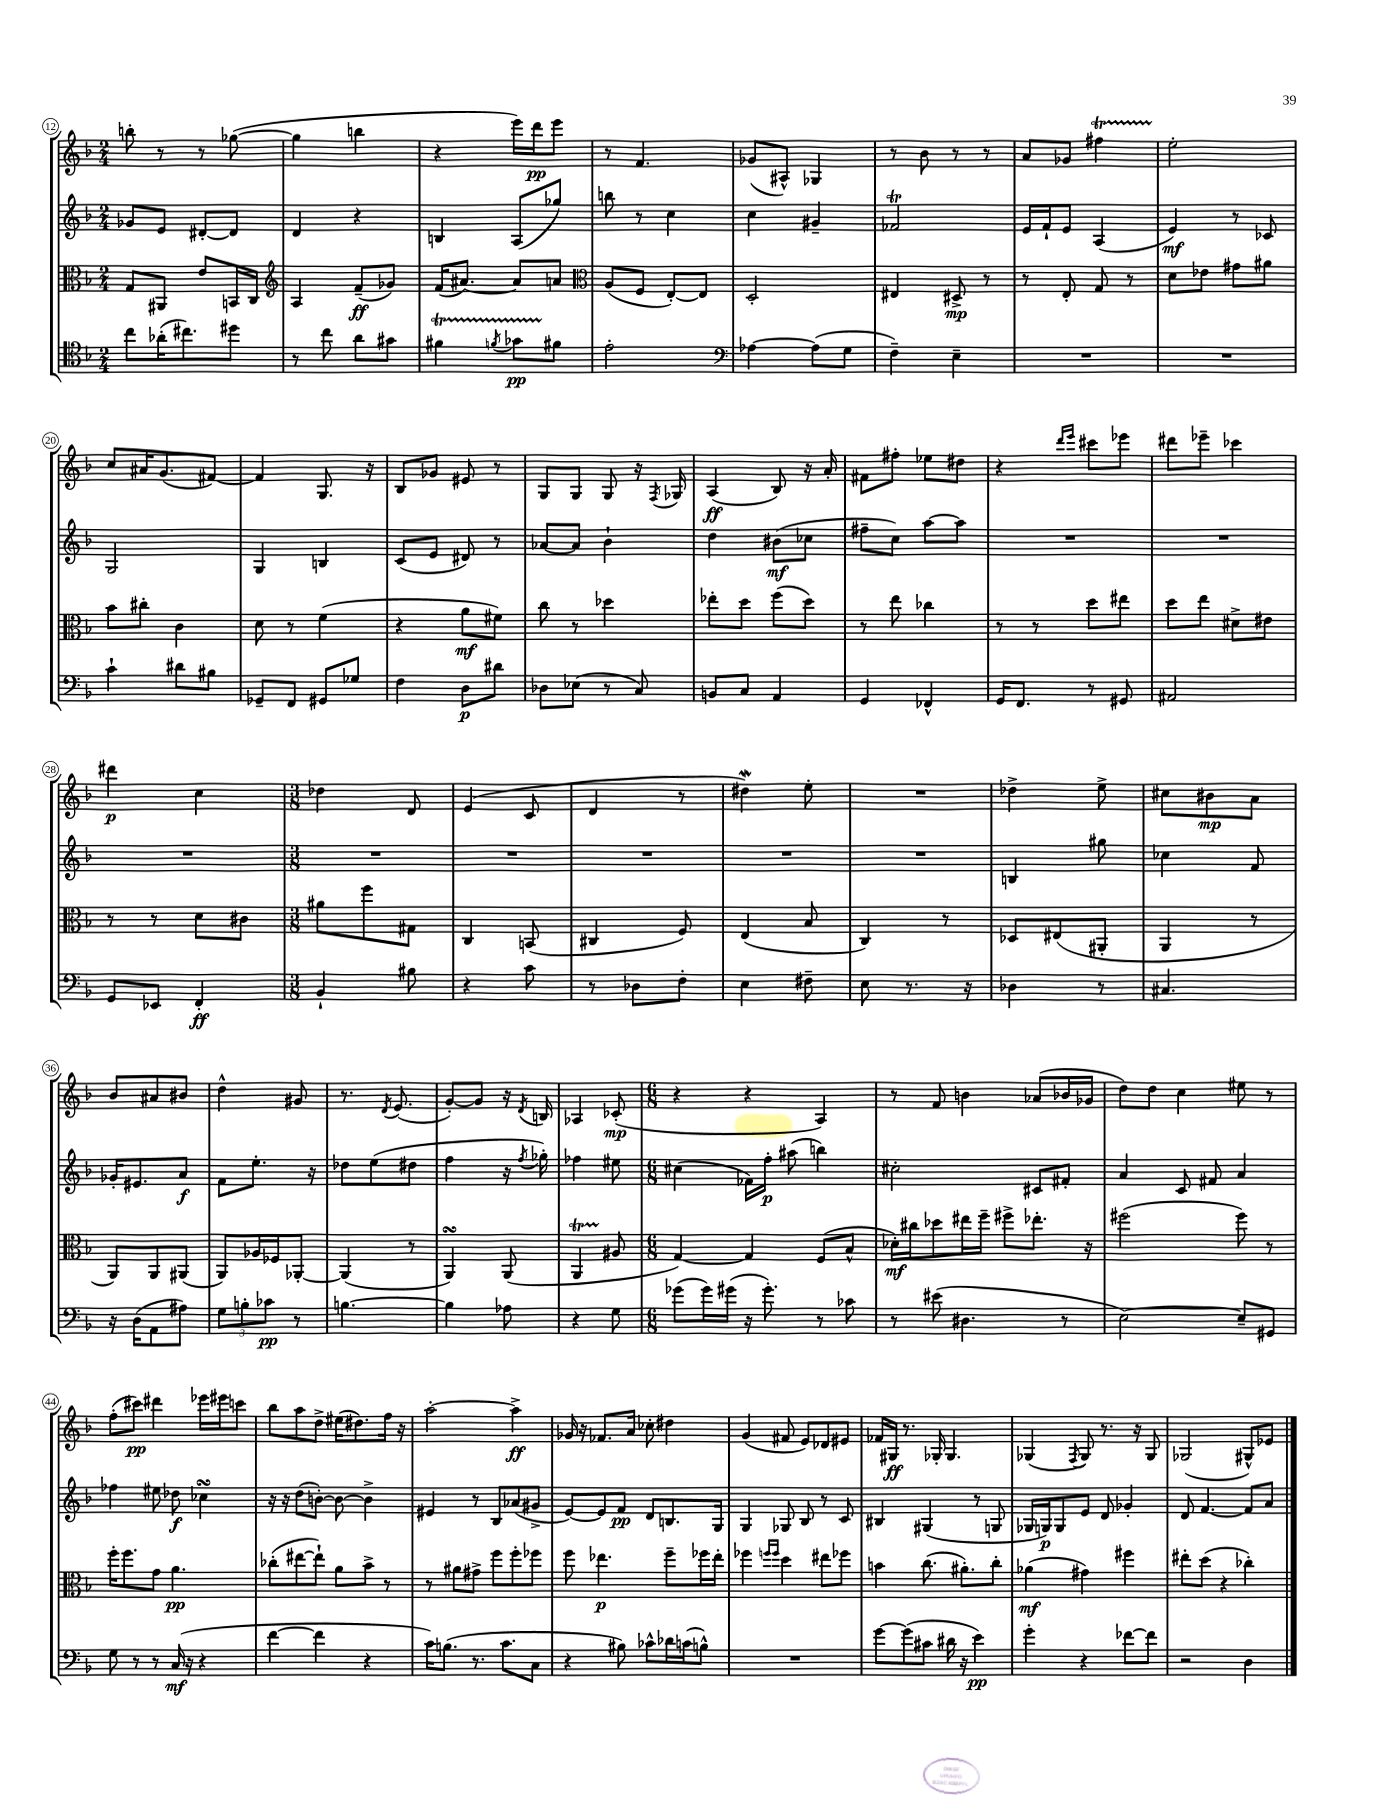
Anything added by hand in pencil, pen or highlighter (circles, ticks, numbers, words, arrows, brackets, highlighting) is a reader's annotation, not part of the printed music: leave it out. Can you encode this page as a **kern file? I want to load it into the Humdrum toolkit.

**kern	**dynam	**kern	**dynam	**kern	**dynam	**kern	**dynam
*part4	*part4	*part3	*part3	*part2	*part2	*part1	*part1
*staff4	*staff4	*staff3	*staff3	*staff2	*staff2	*staff1	*staff1
*clefC4	*	*clefC3	*	*clefG2	*	*clefG2	*
*k[b-]	*	*k[b-]	*	*k[b-]	*	*k[b-]	*
*M2/4	*	*M2/4	*	*M2/4	*	*M2/4	*
=12	=12	=12	=12	=12	=12	=12	=12
8cc\L	.	8G/L	.	8g-X/L	.	8bbn'\	.
(16a-X'\K	.	8AA#X/J	.	8e/J	.	8r	.
8.cc#X\)	.	.	.	.	.	.	.
.	.	8e/L	.	[8d#X'/L	.	8r	.
8dd#X\J	.	16BBn/L	.	8d#/J]	.	([8gg-X\	.
.	.	16C/JJ	.	.	.	.	.
=13	=13	=13	=13	=13	=13	=13	=13
*	*	*clefG2	*	*	*	*	*
8r	.	4A/	.	4d/	.	4gg-\]	.
8cc\	.	.	.	.	.	.	.
8a\L	.	(8f~/L	ff	4r	.	4bbn\	.
8g#X\J	.	8g-X/J)	.	.	.	.	.
=14	=14	=14	=14	=14	=14	=14	=14
4f#Xt\	.	(16f/KL	.	4Bn/	.	4r	.
.	.	[8.a#X/J)	.	.	.	.	.
8qfn/	.	.	.	.	.	.	.
8g-XTTT\L	pp	8a#/L]	.	(8A/L	.	16eee\LL)	.
.	.	.	.	.	.	16ddd\J	pp
8f#X\J	.	8an/J	.	8gg-X/J)	.	8eee\J	.
=15	=15	=15	=15	=15	=15	=15	=15
*	*	*clefC3	*	*	*	*	*
2e'\	.	(8A/L	.	8bbn\	.	8r	.
.	.	8F/J	.	8r	.	4.f/	.
.	.	[8E'/L)	.	4cc\	.	.	.
.	.	8E/J]	.	.	.	.	.
=16	=16	=16	=16	=16	=16	=16	=16
*clefF4	*	*	*	*	*	*	*
[4A-X\	.	2D'/	.	4cc\	.	(8g-X/L	.
.	.	.	.	.	.	8A#X^^/J)	.
(8A-\L]	.	.	.	4g#X~/	.	4G-X/	.
8G\J	.	.	.	.	.	.	.
=17	=17	=17	=17	=17	=17	=17	=17
4F~\)	.	4E#X/	.	2f-XT/	.	8r	.
.	.	.	.	.	.	8b-\	.
4E~\	.	8D#X^/	mp	.	.	8r	.
.	.	8r	.	.	.	8r	.
=18	=18	=18	=18	=18	=18	=18	=18
2r	.	8r	.	16e/LL	.	8a/L	.
.	.	.	.	16f`/J	.	.	.
.	.	8E'/	.	8e/J	.	8g-X/J	.
.	.	8G/	.	(4A/	.	4ff#Xt\	.
.	.	8r	.	.	.	.	.
=19	=19	=19	=19	=19	=19	=19	=19
2r	.	8d\L	.	4e/)	mf	2ee'\	.
.	.	8e-X\J	.	.	.	.	.
.	.	8g#X\L	.	8r	.	.	.
.	.	8a#X\J	.	8c-X/	.	.	.
!!LO:LB:g=z
=20	=20	=20	=20	=20	=20	=20	=20
4c`\	.	8b-\L	.	2G/	.	8cc/L	.
.	.	8cc#X'\J	.	.	.	16a#X/K	.
.	.	.	.	.	.	(8.g/	.
8d#X\L	.	4c\	.	.	.	.	.
8B#X\J	.	.	.	.	.	[8f#X/J)	.
=21	=21	=21	=21	=21	=21	=21	=21
8GG-X~/L	.	8d\	.	4G/	.	4f#/]	.
8FF/J	.	8r	.	.	.	.	.
8GG#X/L	.	(4f\	.	4Bn/	.	8.G/	.
8G-X/J	.	.	.	.	.	.	.
.	.	.	.	.	.	16r	.
=22	=22	=22	=22	=22	=22	=22	=22
4F\	.	4r	.	(8c/L	.	8B-/L	.
.	.	.	.	8e/J	.	8g-X/J	.
8D\L	p	8a\L	mf	8d#X/)	.	8e#X/	.
8d#X\J	.	8f#X\J)	.	8r	.	8r	.
=23	=23	=23	=23	=23	=23	=23	=23
8D-X\L	.	8cc\	.	[8a-X/L	.	8G/L	.
(8E-X\J	.	8r	.	8a-/J]	.	8G/J	.
8r	.	4dd-X\	.	4b-`\	.	8G/	.
8C/)	.	.	.	.	.	16r	.
.	.	.	.	.	.	8qF/	.
.	.	.	.	.	.	16G-X/	.
=24	=24	=24	=24	=24	=24	=24	=24
8BBn/L	.	8ee-X'\L	.	4dd\	.	(4A/	ff
8C/J	.	8dd\J	.	.	.	.	.
4AA/	.	(8ff\L	.	(8b#X\L	mf	8B-/)	.
.	.	8dd\J)	.	8cc-X\J	.	16r	.
.	.	.	.	.	.	16a'/	.
=25	=25	=25	=25	=25	=25	=25	=25
4GG/	.	8r	.	8ff#X~\L	.	8f#X\L	.
.	.	8ee\	.	8cc\J)	.	8ff#X'\J	.
4FF-X^^/	.	4cc-X\	.	[8aa\L	.	8ee-X\L	.
.	.	.	.	8aa\J]	.	8dd#X\J	.
=26	=26	=26	=26	=26	=26	=26	=26
16GG/KL	.	8r	.	2r	.	4r	.
8.FF/J	.	.	.	.	.	.	.
.	.	8r	.	.	.	.	.
.	.	.	.	.	.	16qqddd/LL	.
.	.	.	.	.	.	16qqeee/JJ	.
8r	.	8dd\L	.	.	.	8ccc#X\L	.
8GG#X/	.	8ee#X\J	.	.	.	8eee-X\J	.
=27	=27	=27	=27	=27	=27	=27	=27
2AA#X/	.	8dd\L	.	2r	.	8ddd#X\L	.
.	.	8ee\J	.	.	.	8eee-X~\J	.
.	.	8d#X^\L	.	.	.	4ccc-X\	.
.	.	8e#X\J	.	.	.	.	.
!!LO:LB:g=z
=28	=28	=28	=28	=28	=28	=28	=28
8GG/L	.	8r	.	2r	.	4ddd#X\	p
8EE-X/J	.	8r	.	.	.	.	.
4FF'/	ff	8d\L	.	.	.	4cc\	.
.	.	8c#X\J	.	.	.	.	.
=29	=29	=29	=29	=29	=29	=29	=29
*M3/8	*	*M3/8	*	*M3/8	*	*M3/8	*
4BB-`/	.	8a#X\L	.	4.r	.	4dd-X\	.
.	.	8ff\	.	.	.	.	.
8B#X\	.	8G#X\J	.	.	.	8d/	.
=30	=30	=30	=30	=30	=30	=30	=30
4r	.	4C/	.	4.r	.	(4e/	.
8c\	.	(8BBn/	.	.	.	8c/	.
=31	=31	=31	=31	=31	=31	=31	=31
8r	.	4C#X/	.	4.r	.	4d/	.
8D-X\L	.	.	.	.	.	.	.
8F'\J	.	8F/)	.	.	.	8r	.
=32	=32	=32	=32	=32	=32	=32	=32
4E\	.	(4E/	.	4.r	.	4dd#XW\)	.
8F#X~\	.	8B-/	.	.	.	8ee'\	.
=33	=33	=33	=33	=33	=33	=33	=33
8E\	.	4C/)	.	4.r	.	4.r	.
8.r	.	.	.	.	.	.	.
.	.	8r	.	.	.	.	.
16r	.	.	.	.	.	.	.
=34	=34	=34	=34	=34	=34	=34	=34
4D-X\	.	8D-X/L	.	4Bn/	.	4dd-X^\	.
.	.	(8E#X/	.	.	.	.	.
8r	.	8AA#X'/J	.	8gg#X\	.	8ee^\	.
=35	=35	=35	=35	=35	=35	=35	=35
4.C#X/	.	4AA/	.	4cc-X\	.	8cc#X\L	.
.	.	.	.	.	.	8b#X\	mp
.	.	8r	.	8f/	.	8a\J	.
!!LO:LB:g=z
=36	=36	=36	=36	=36	=36	=36	=36
16r	.	8AA/L)	.	16g-X'/KL	.	8b-/L	.
(16D\KL	.	.	.	8.e#X/	.	.	.
8AA\	.	8AA/	.	.	.	8a#X/	.
8A#X\J)	.	(8AA#X/J	.	8a/J	f	8b#X/J	.
=37	=37	=37	=37	=37	=37	=37	=37
12G\L	.	8AA/L)	.	8f\L	.	4dd^^\	.
12Bn'\	.	.	.	.	.	.	.
.	.	16A-X/L	.	8.ee'\J	.	.	.
12c-X\J	pp	.	.	.	.	.	.
.	.	16F-X/J	.	.	.	.	.
8r	.	[8AA-X'/J	.	.	.	8g#X/	.
.	.	.	.	16r	.	.	.
=38	=38	=38	=38	=38	=38	=38	=38
[4.Bn\	.	(4AA-/]	.	8dd-X\L	.	8.r	.
.	.	.	.	(8ee\	.	.	.
.	.	.	.	.	.	8qd/	.
.	.	.	.	.	.	(8.e/	.
.	.	8r	.	8dd#X\J	.	.	.
=39	=39	=39	=39	=39	=39	=39	=39
4B\]	.	4AAsSsS/)	.	4ff\	.	[8g'/L)	.
.	.	.	.	.	.	8g/J]	.
8A-X\	.	(8AA/	.	16r	.	16r	.
.	.	.	.	8qff/	.	8qd/	.
.	.	.	.	16gg-X'\)	.	16Bn/	.
=40	=40	=40	=40	=40	=40	=40	=40
4r	.	4AAt/	.	4ff-X\	.	4A-X/	.
8G\	.	8A#X/	.	8ee#X\	.	(8c-X'/	mp
=41	=41	=41	=41	=41	=41	=41	=41
*M6/8	*	*M6/8	*	*M6/8	*	*M6/8	*
(8g-X\L	.	[4G/)	.	(4cc#X\	.	4r	.
16g-\L)	.	.	.	.	.	.	.
(16g#X\JJ	.	.	.	.	.	.	.
16r	.	4G/]	.	16f-X\LL)	.	4r	.
8.g#'\)	.	.	.	16ff'\JJ	p	.	.
.	.	.	.	(8aa#X\	.	.	.
8r	.	(8F/L	.	4bbn\)	.	4A/)	.
8c-X\	.	8B-^^/J	.	.	.	.	.
=42	=42	=42	=42	=42	=42	=42	=42
8r	.	16d-X'\LL)	mf	2cc#X'\	.	8r	.
.	.	16cc#X\J	.	.	.	.	.
(8e#X\	.	8dd-X\	.	.	.	8f/	.
4.D#X\	.	16ee#X\L	.	.	.	4bn\	.
.	.	16ff~\JJ	.	.	.	.	.
.	.	8ff#X^\L	.	.	.	.	.
.	.	8.ee-X'\J	.	8c#X/L	.	(8a-X/L	.
8r	.	.	.	8f#X'/J	.	16b-X/L	.
.	.	16r	.	.	.	16g-X/JJ	.
=43	=43	=43	=43	=43	=43	=43	=43
[2E\)	.	(2ff#X\	.	4a/	.	8dd\L)	.
.	.	.	.	.	.	8dd\J	.
.	.	.	.	8c/	.	4cc\	.
.	.	.	.	8f#X/	.	.	.
8E~/L]	.	8ff#\)	.	4a/	.	8ee#X\	.
8GG#X/J	.	8r	.	.	.	8r	.
!!LO:LB:g=z
=44	=44	=44	=44	=44	=44	=44	=44
8G\	.	16ff'\KL	.	4ff-X\	.	(8ff'\L	.
.	.	8.ff\	.	.	.	.	.
8r	.	.	.	.	.	8ccc#X\J)	pp
8r	.	8g\J	.	8ee#X\	.	4ddd#X\	.
(16C/	mf	4.a\	pp	8dd-X\	f	.	.
16r	.	.	.	.	.	.	.
4r	.	.	.	4cc-XsSSs\	.	16eee-X\LL	.
.	.	.	.	.	.	16eee#X\J	.
.	.	.	.	.	.	8cccn\J	.
=45	=45	=45	=45	=45	=45	=45	=45
[4f\	.	(8cc-X'\L	.	16r	.	8bb-\L	.
.	.	.	.	16r	.	.	.
.	.	[8ee#X\	.	(8dd\L	.	8aa\	.
4f\]	.	8ee#`\J])	.	[8bn'\J)	.	8dd^\J	.
.	.	8a\L	.	8b\_	.	(16ee#X\KL	.
.	.	.	.	.	.	8.dd#X\)	.
4r	.	8b-^\J	.	4b^\]	.	.	.
.	.	8r	.	.	.	16ff\Jk	.
.	.	.	.	.	.	16r	.
=46	=46	=46	=46	=46	=46	=46	=46
16c\KL)	.	8r	.	4e#X/	.	[2aa'\	.
(8.Bn\J	.	.	.	.	.	.	.
.	.	8a#X\L	.	.	.	.	.
8.r	.	8g#X^\J	.	8r	.	.	.
.	.	8ff\L	.	8B-/L	.	.	.
8.c\L	.	.	.	.	.	.	.
.	.	8ff'\	.	(8a-X/	.	4aa^\]	ff
8C\J	.	8ff-X\J	.	8g#X^/J	.	.	.
=47	=47	=47	=47	=47	=47	=47	=47
4r	.	8ff\	.	[8e/L)	.	16g-X/	.
.	.	.	.	.	.	16r	.
.	.	4.ee-X\	p	8e/]	.	8.f-X/L	.
8B#X\)	.	.	.	8f/J	pp	.	.
.	.	.	.	.	.	16a/Jk	.
8c-X^^\L	.	.	.	8d/L	.	8cc-X'\	.
16d-X\L	.	8ff~\L	.	8.Bn/	.	4dd#X\	.
(16cn\J	.	.	.	.	.	.	.
8Bn^^\J)	.	16ff-X\L	.	.	.	.	.
.	.	16ee-'\JJ	.	16G/Jk	.	.	.
=48	=48	=48	=48	=48	=48	=48	=48
2.r	.	4ff-X\	.	4G/	.	(4g/	.
.	.	16qqffn/LL	.	.	.	.	.
.	.	16qqff/JJ	.	.	.	.	.
.	.	4dd\	.	8G-X/	.	8f#X/	.
.	.	.	.	8B-/	.	8e/L)	.
.	.	8ee#X\L	.	8r	.	8d-X/	.
.	.	8ff-X\J	.	8c/	.	8e#X/J	.
=49	=49	=49	=49	=49	=49	=49	=49
[8g\L	.	4bn\	.	4B#X/	.	16f-X/LL	.
.	.	.	.	.	.	16G#X/JJ	ff
(8g\]	.	.	.	.	.	8.r	.
8c#X\J	.	(8.cc\	.	(4G#X/	.	.	.
.	.	.	.	.	.	16G-X'/	.
16d#X\	.	.	.	.	.	4.G-/	.
16r	.	8.a#X'\L)	.	.	.	.	.
4e\)	pp	.	.	8r	.	.	.
.	.	8cc'\J	.	8Gn/	.	.	.
=50	=50	=50	=50	=50	=50	=50	=50
4g'\	.	(4a-X\	mf	16G-X/LL	.	(4G-X/	.
.	.	.	.	16Gn/J)	p	.	.
.	.	.	.	8G/	.	.	.
.	.	.	.	.	.	8qF/	.
4r	.	4g#X\)	.	8e/J	.	8G-/)	.
.	.	.	.	8d/	.	8.r	.
[8f-X\L	.	4ff#X\	.	4g-X'/	.	.	.
.	.	.	.	.	.	16r	.
8f-\J]	.	.	.	.	.	8G-/	.
=51	=51	=51	=51	=51	=51	=51	=51
2r	.	8ee#X'\L	.	8d/	.	(2G-X/	.
.	.	(8dd\J	.	[4.f/	.	.	.
.	.	4r	.	.	.	.	.
4D\	.	4cc-X'\)	.	8f/L]	.	8G#X^^/L)	.
.	.	.	.	8a/J	.	8e-X/J	.
==	==	==	==	==	==	==	==
*-	*-	*-	*-	*-	*-	*-	*-
